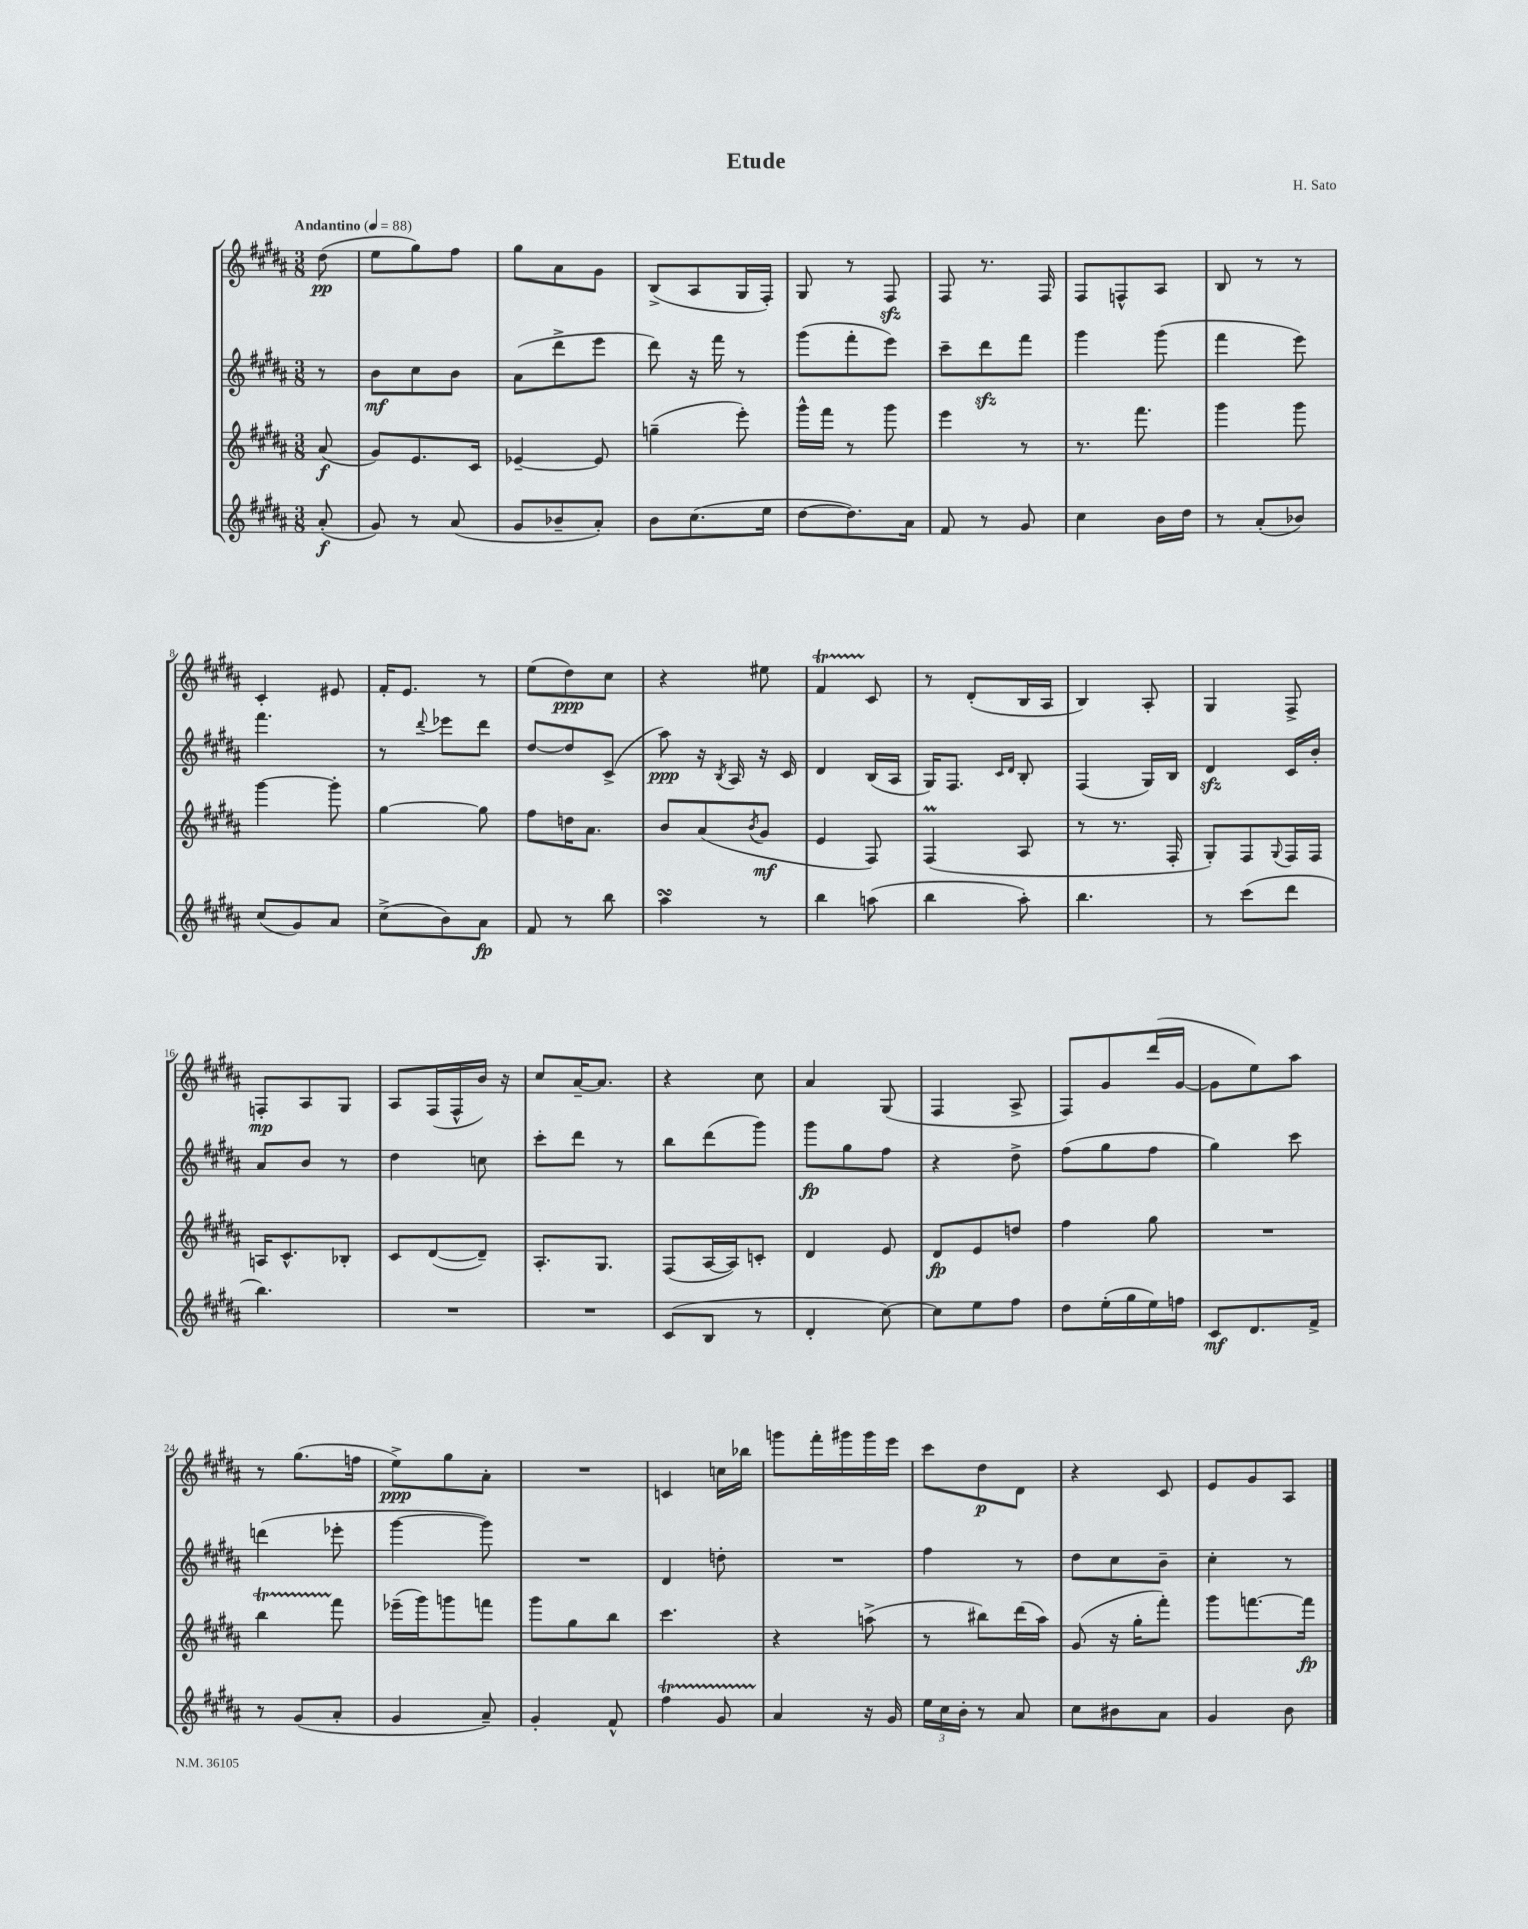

**kern	**dynam	**kern	**dynam	**kern	**dynam	**kern	**dynam
*part4	*part4	*part3	*part3	*part2	*part2	*part1	*part1
*staff4	*staff4	*staff3	*staff3	*staff2	*staff2	*staff1	*staff1
*clefG2	*	*clefG2	*	*clefG2	*	*clefG2	*
*k[f#c#g#d#a#]	*	*k[f#c#g#d#a#]	*	*k[f#c#g#d#a#]	*	*k[f#c#g#d#a#]	*
*M3/8	*	*M3/8	*	*M3/8	*	*M3/8	*
*MM88	*	*MM88	*	*MM88	*	*MM88	*
=	=	=	=	=	=	=	=
!	!	!	!	!	!	!LO:TX:a:B:t=Andantino	!
(8a#'/	f	(8a#/	f	8r	.	(8dd#\	pp
=1	=1	=1	=1	=1	=1	=1	=1
8g#/)	.	8g#/L)	.	8b\L	mf	8ee\L	.
8r	.	8.e/	.	8cc#\	.	8gg#\)	.
(8a#/	.	.	.	8b\J	.	8ff#\J	.
.	.	16c#/Jk	.	.	.	.	.
=2	=2	=2	=2	=2	=2	=2	=2
8g#/L	.	[4e-X~/	.	(8a#\L	.	8gg#\L	.
8b-X~/	.	.	.	8ddd#^\	.	8a#\	.
8a#'/J)	.	8e-/]	.	8eee\J	.	8g#\J	.
=3	=3	=3	=3	=3	=3	=3	=3
8b\L	.	(4ggn~\	.	8ddd#\)	.	(8B^/L	.
(8.cc#\	.	.	.	16r	.	8A#/	.
.	.	.	.	16fff#\	.	.	.
.	.	8eee'\)	.	8r	.	16G#/L	.
16ee\Jk	.	.	.	.	.	16F#'/JJ)	.
=4	=4	=4	=4	=4	=4	=4	=4
[8dd#\L	.	16ggg#^^\LL	.	(8ggg#\L	.	8G#/	.
.	.	16fff#\JJ	.	.	.	.	.
8.dd#\])	.	8r	.	8fff#'\	.	8r	.
.	.	8ggg#\	.	8eee\J)	.	8F#zz/	.
16a#\Jk	.	.	.	.	.	.	.
=5	=5	=5	=5	=5	=5	=5	=5
8f#/	.	4eee\	.	8ccc#~\L	.	8F#/	.
8r	.	.	.	8ddd#zz\	.	8.r	.
8g#/	.	8r	.	8fff#\J	.	.	.
.	.	.	.	.	.	16F#/	.
=6	=6	=6	=6	=6	=6	=6	=6
4cc#\	.	8.r	.	4ggg#\	.	8F#/L	.
.	.	.	.	.	.	8Fn^^/	.
.	.	8.fff#\	.	.	.	.	.
16b\LL	.	.	.	(8ggg#\	.	8A#/J	.
16dd#\JJ	.	.	.	.	.	.	.
=7	=7	=7	=7	=7	=7	=7	=7
8r	.	4ggg#\	.	4fff#\	.	8B/	.
(8a#'/L	.	.	.	.	.	8r	.
8b-X/J)	.	8ggg#\	.	8eee\)	.	8r	.
!!LO:LB:g=z
=8	=8	=8	=8	=8	=8	=8	=8
(8cc#/L	.	[4ggg#\	.	4.fff#\	.	4c#'/	.
8g#/)	.	.	.	.	.	.	.
8a#/J	.	8ggg#'\]	.	.	.	8e#X/	.
=9	=9	=9	=9	=9	=9	=9	=9
(8cc#^\L	.	[4gg#\	.	8r	.	16f#'/KL	.
.	.	.	.	.	.	8.e/J	.
.	.	.	.	8qqddd#/	.	.	.
8b\)	.	.	.	8eee-X\L	.	.	.
8a#\J	fp	8gg#\]	.	8ddd#\J	.	8r	.
=10	=10	=10	=10	=10	=10	=10	=10
8f#/	.	8ff#\L	.	[8dd#/L	.	(8ee\L	.
8r	.	16ddn\K	.	8dd#/]	.	8dd#\)	ppp
.	.	8.a#\J	.	.	.	.	.
8bb\	.	.	.	(8c#^/J	.	8cc#\J	.
=11	=11	=11	=11	=11	=11	=11	=11
4aa#sSsS\	.	8b/L	.	8aa#\)	ppp	4r	.
.	.	(8a#/	.	16r	.	.	.
.	.	.	.	8qB/	.	.	.
.	.	.	.	16A#/	.	.	.
.	.	8qb/	.	.	.	.	.
8r	.	8g#/J	mf	16r	.	8ee#X\	.
.	.	.	.	16c#/	.	.	.
=12	=12	=12	=12	=12	=12	=12	=12
4bb\	.	4e/	.	4d#/	.	4f#T/	.
(8aan\	.	8F#/)	.	(16B/LL	.	8c#/	.
.	.	.	.	16A#/JJ	.	.	.
=13	=13	=13	=13	=13	=13	=13	=13
4bb\	.	(4F#M/	.	16G#/KL)	.	8r	.
.	.	.	.	8.F#/J	.	.	.
.	.	.	.	.	.	(8d#'/L	.
.	.	.	.	16qqc#/LL	.	.	.
.	.	.	.	16qqd#/JJ	.	.	.
8aa#'\)	.	8A#/	.	8B'/	.	16B/L	.
.	.	.	.	.	.	16A#/JJ	.
=14	=14	=14	=14	=14	=14	=14	=14
4.bb\	.	8r	.	(4F#/	.	4B/)	.
.	.	8.r	.	.	.	.	.
.	.	.	.	16G#/LL)	.	8A#'/	.
.	.	16F#'/	.	16B/JJ	.	.	.
=15	=15	=15	=15	=15	=15	=15	=15
8r	.	8G#'/L)	.	4d#zz/	.	4G#/	.
(8ccc#\L	.	8F#/	.	.	.	.	.
.	.	8qqG#/	.	.	.	.	.
8ddd#\J	.	16F#/L	.	16c#/LL	.	8F#^/	.
.	.	16F#/JJ	.	16b'/JJ	.	.	.
!!LO:LB:g=z
=16	=16	=16	=16	=16	=16	=16	=16
4.bb\)	.	16An/KL	.	8a#/L	.	8Fn'/L	mp
.	.	8.c#^^/	.	.	.	.	.
.	.	.	.	8b/J	.	8A#/	.
.	.	8B-X'/J	.	8r	.	8G#/J	.
=17	=17	=17	=17	=17	=17	=17	=17
4.r	.	8c#/L	.	4dd#\	.	8A#/L	.
.	.	([8d#/	.	.	.	(16F#/L	.
.	.	.	.	.	.	16F#^^/	.
.	.	8d#~/J])	.	8ccn\	.	16b/JJ)	.
.	.	.	.	.	.	16r	.
=18	=18	=18	=18	=18	=18	=18	=18
4.r	.	8.A#'/L	.	8ccc#'\L	.	8cc#/L	.
.	.	.	.	8ddd#\J	.	[16a#~/K	.
.	.	8.G#/J	.	.	.	8.a#/J]	.
.	.	.	.	8r	.	.	.
=19	=19	=19	=19	=19	=19	=19	=19
(8c#/L	.	(8F#/L	.	8bb\L	.	4r	.
8B/J	.	[16A#/L	.	(8ddd#\	.	.	.
.	.	16A#/J])	.	.	.	.	.
8r	.	8cn'/J	.	8ggg#\J)	.	8cc#\	.
=20	=20	=20	=20	=20	=20	=20	=20
4d#'/	.	4d#/	.	8ggg#\L	fp	4a#/	.
.	.	.	.	8gg#\	.	.	.
[8cc#\)	.	8e/	.	8ff#\J	.	(8G#/	.
=21	=21	=21	=21	=21	=21	=21	=21
8cc#\L]	.	8d#/L	fp	4r	.	4F#/	.
8ee\	.	8e/	.	.	.	.	.
8ff#\J	.	8ddn/J	.	8dd#^\	.	8A#^/	.
=22	=22	=22	=22	=22	=22	=22	=22
8dd#\L	.	4ff#\	.	(8ff#\L	.	8F#/L)	.
(16ee'\L	.	.	.	8gg#\	.	8g#/	.
16gg#\	.	.	.	.	.	.	.
16ee\)	.	8gg#\	.	8ff#\J	.	(16ddd#/L	.
16ffn\JJ	.	.	.	.	.	[16g#/JJ	.
=23	=23	=23	=23	=23	=23	=23	=23
8c#/L	mf	4.r	.	4gg#\)	.	8g#\L]	.
8.d#/	.	.	.	.	.	8ee\)	.
.	.	.	.	8ccc#\	.	8aa#\J	.
16f#^/Jk	.	.	.	.	.	.	.
!!LO:LB:g=z
=24	=24	=24	=24	=24	=24	=24	=24
8r	.	4bbT\	.	(4dddn\	.	8r	.
(8g#/L	.	.	.	.	.	(8.gg#\L	.
8a#'/J	.	8fff#\	.	8eee-X'\	.	.	.
.	.	.	.	.	.	16ffn\Jk	.
=25	=25	=25	=25	=25	=25	=25	=25
4g#/	.	(16eee-X~\LL	.	[4ggg#\	.	8ee^\L)	ppp
.	.	16ggg#\J)	.	.	.	.	.
.	.	8gggn\	.	.	.	8gg#\	.
8a#~/)	.	8fffn\J	.	8ggg#\])	.	8a#'\J	.
=26	=26	=26	=26	=26	=26	=26	=26
4g#'/	.	8ggg#\L	.	4.r	.	4.r	.
.	.	8gg#\	.	.	.	.	.
8f#^^/	.	8bb\J	.	.	.	.	.
=27	=27	=27	=27	=27	=27	=27	=27
4ff#T\	.	4.ccc#\	.	4d#/	.	4cn/	.
8g#TTT/	.	.	.	8ddn'\	.	16ccn\LL	.
.	.	.	.	.	.	16bb-X\JJ	.
=28	=28	=28	=28	=28	=28	=28	=28
4a#/	.	4r	.	4.r	.	8gggn\L	.
.	.	.	.	.	.	16fff#'\L	.
.	.	.	.	.	.	16ggg#X\	.
16r	.	(8aan^\	.	.	.	16ggg#\	.
16g#/	.	.	.	.	.	16eee\JJ	.
=29	=29	=29	=29	=29	=29	=29	=29
24ee\LL	.	8r	.	4ff#\	.	8ccc#\L	.
24cc#\	.	.	.	.	.	.	.
24b'\JJ	.	.	.	.	.	.	.
8r	.	8bb#X\L)	.	.	.	8dd#\	p
8a#/	.	(16ddd#\L	.	8r	.	8d#\J	.
.	.	16aa#\JJ)	.	.	.	.	.
=30	=30	=30	=30	=30	=30	=30	=30
8cc#\L	.	(8g#/	.	8dd#\L	.	4r	.
8b#X\	.	16r	.	8cc#\	.	.	.
.	.	16gg#'\KL	.	.	.	.	.
8a#\J	.	8fff#'\J)	.	8b~\J	.	8c#/	.
=31	=31	=31	=31	=31	=31	=31	=31
4g#/	.	8ggg#\L	.	4cc#'\	.	8e/L	.
.	.	[8.fffn\	.	.	.	8g#/	.
8b\	.	.	.	8r	.	8A#/J	.
.	.	16fff\Jk]	fp	.	.	.	.
==	==	==	==	==	==	==	==
*-	*-	*-	*-	*-	*-	*-	*-
